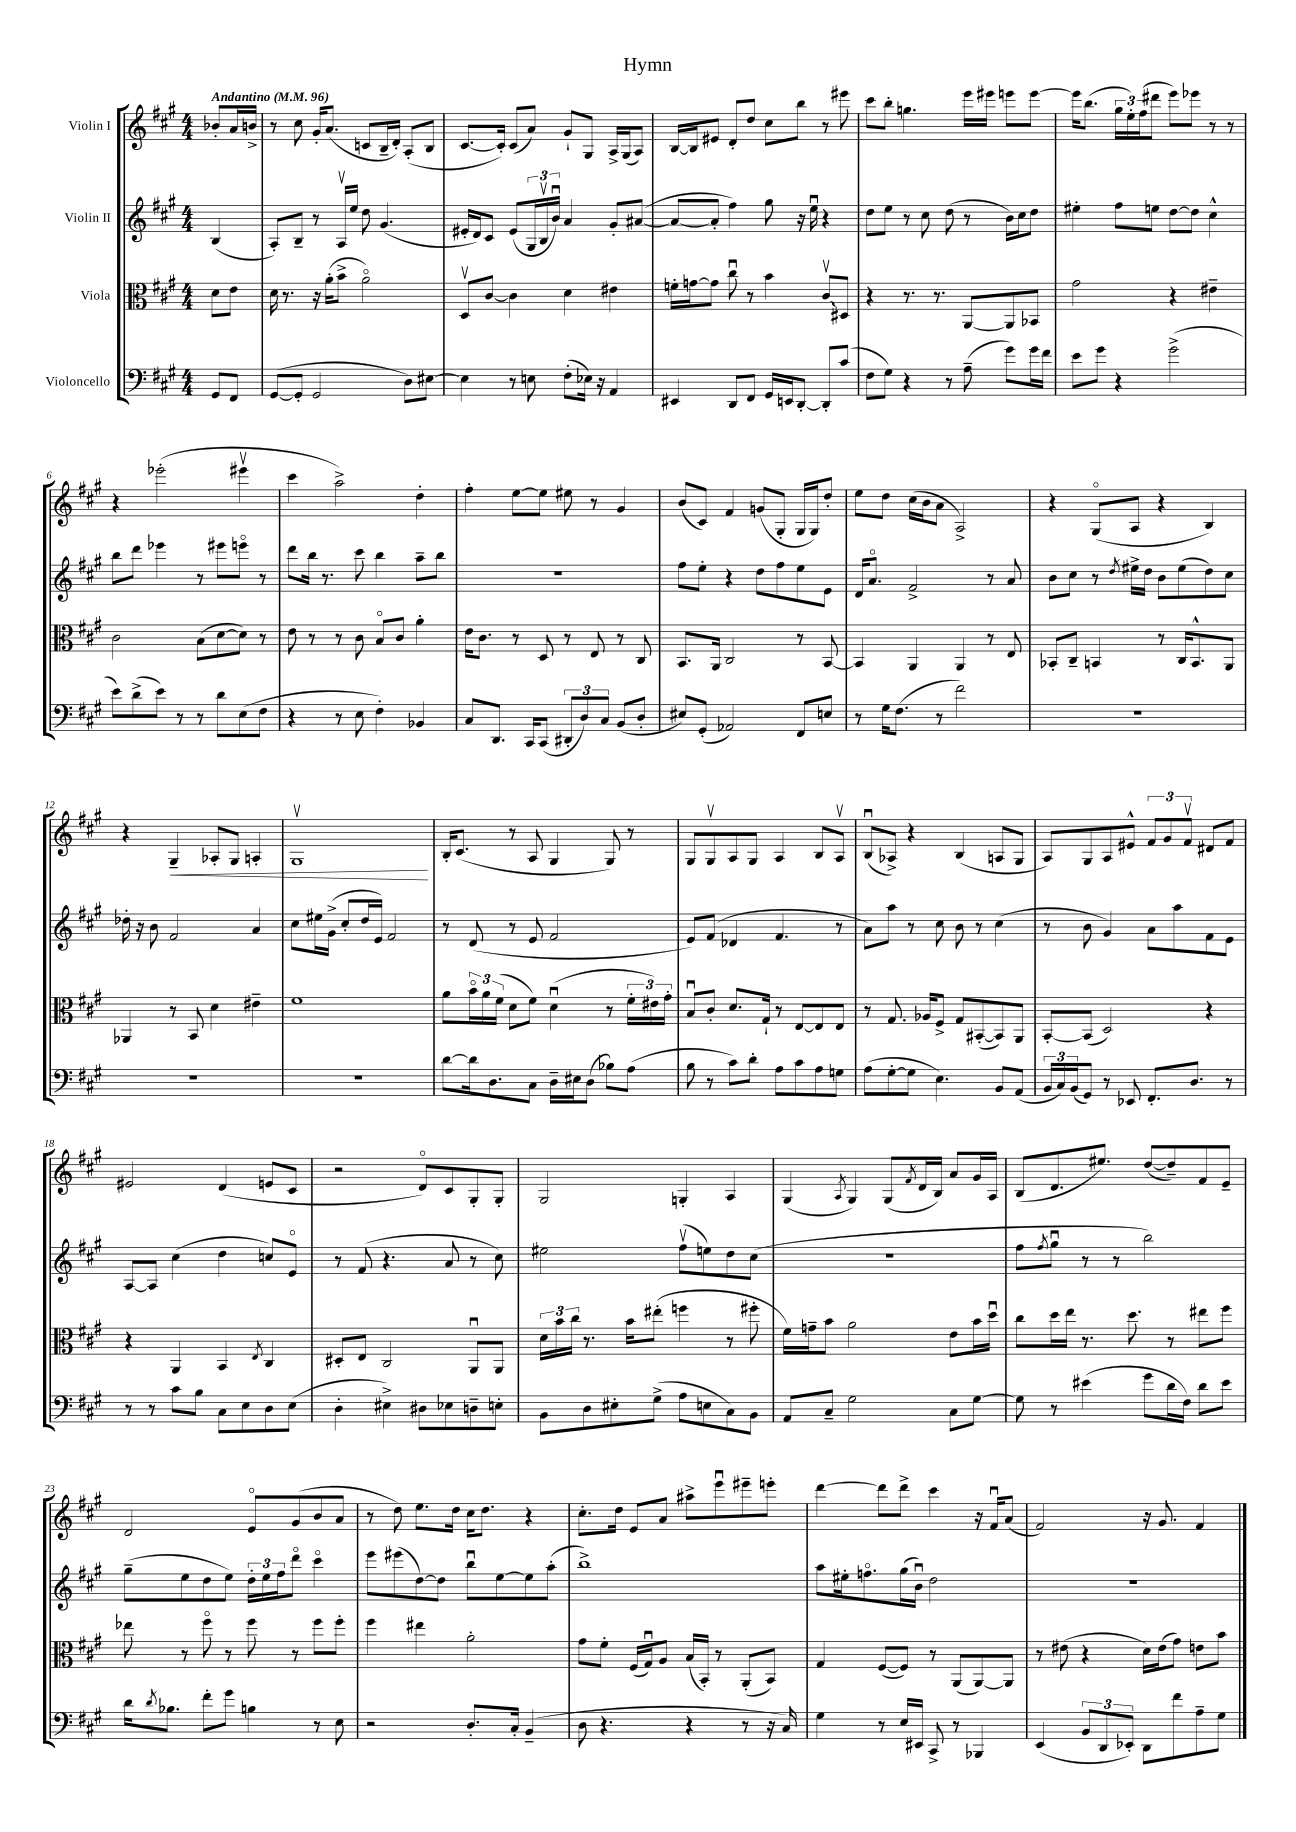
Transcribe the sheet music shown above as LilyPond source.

\header { title = "Hymn" }
<<
\new StaffGroup <<
\new Staff = "s0" \with { instrumentName = "Violin I" } {
    \clef treble \key a \major \numericTimeSignature \time 4/4 \partial 4 \tempo "Andantino" 4 = 96
    bes'8-. a'16 b'16-> |
    r8 cis''8 gis'16-. a'8.( c'8 b16-- d'16-.) a8-.( b8 |
    cis'8.~ cis'16-.) cis'8( a'8) gis'8-! gis8 a16-> gis16( a8) |
    b16~ b16 eis'8 d'8-. d''8 cis''8 b''8 r8 eis'''8 |
    cis'''8 b''8-. g''4. e'''16 eis'''16 e'''8 e'''8~ |
    e'''16 b''8.( \tuplet 3/2 { gis''16 e''16-.) fis''16( } dis'''8 e'''8) ees'''8 r8 r8 |
    r4 ees'''2-.( eis'''4\upbow |
    cis'''4 a''2->) d''4-. |
    fis''4-. e''8~ e''8 eis''8 r8 gis'4 |
    b'8( cis'8) fis'4 g'8( gis8-. gis16 gis16) d''8-. |
    e''8 d''8 cis''16( b'16 a'8 a2->) |
    r4 gis8\flageolet( a8 r4 b4) |
    r4 gis4--\< aes8-. gis8 a4-. |
    gis1\upbow\! |
    b16-. cis'8.( r8 a8 gis4 gis8) r8 |
    gis8 gis8\upbow a8 gis8 a4 b8 a8\upbow |
    b8\downbow( aes8->) r4 b4( a8 gis8 |
    a8) gis8 a8 eis'8-^ \tuplet 3/2 { fis'8 gis'8 fis'8\upbow } dis'8 fis'8 |
    eis'2 d'4( e'8 cis'8 |
    r2 d'8\flageolet) cis'8 gis8-. gis8-. |
    gis2 g4-. a4 |
    gis4( \acciaccatura { a8 } gis4) gis8( \acciaccatura { fis'8 } d'16 b16) a'8 gis'16 a16 |
    b8( d'8. eis''8.) d''8~( d''8--) fis'8 e'8-- |
    d'2 e'8\flageolet gis'8( b'8 a'8 |
    r8 d''8) e''8. d''16 cis''16 d''8. r4 |
    cis''8.-. d''16 e'8 a'8 ais''8-> e'''8\downbow eis'''8-- e'''8-. |
    d'''4~ d'''8 d'''8-> cis'''4 r16 fis'16\downbow a'8( |
    fis'2) r16 gis'8. fis'4 \bar "|." |
}
\new Staff = "s1" \with { instrumentName = "Violin II" } {
    \clef treble \key a \major \numericTimeSignature \time 4/4 \partial 4
    b4( |
    a8-.) b8-- r8 a16\upbow e''16 d''8 gis'4.( |
    eis'16-. d'16) cis'8 eis'8( \tuplet 3/2 { gis16 b16\upbow b'16\downbow) } a'4 gis'8-. ais'8~( |
    ais'8~ ais'8-. fis''4) gis''8 r16 e''16\downbow r4 |
    d''8 e''8 r8 cis''8 d''8( r8 b'16) cis''16 d''8 |
    eis''4-. fis''8 e''8 d''8~ d''8 cis''4-^ |
    b''8 d'''8 ees'''4 r8 eis'''8 e'''8\flageolet r8 |
    d'''8 b''16 r8. cis'''8 b''4 a''8-- b''8 |
    R1 |
    fis''8 e''8-. r4 d''8 fis''8 e''8 e'8 |
    d'16 a'8.\flageolet fis'2-> r8 a'8 |
    b'8 cis''8 r8 \acciaccatura { d''8 } eis''16-> d''16 b'8 eis''8( d''8) cis''8 |
    des''16-. r16 b'8 fis'2 a'4 |
    cis''8 eis''16 gis'16->( cis''8-. d''16 e'16) fis'2 |
    r8 d'8( r8 e'8 fis'2 |
    e'8) fis'8( des'4 fis'4. r8 |
    a'8) a''8 r8 cis''8 b'8 r8 cis''4( |
    r8 b'8 gis'4) a'8 a''8 fis'8 e'8 |
    a8~ a8 cis''4( d''4 c''8) e'8\flageolet |
    r8 fis'8( r4. a'8 r8 cis''8) |
    eis''2 fis''8\upbow( e''8) d''8 cis''8( |
    R1 |
    fis''8 \acciaccatura { fis''8 } gis''8\downbow r8 r8 b''2) |
    gis''8--( e''8 d''8 e''8) \tuplet 3/2 { d''16-. e''16 fis''16 } d'''8\flageolet cis'''4\flageolet |
    e'''8 eis'''8( d''8~) d''8 b''8\downbow e''8~ e''8 a''8-.( |
    b''1->) |
    a''8 eis''16-. f''8.\flageolet gis''16( b'16\downbow) d''2 |
    R1 \bar "|." |
}
\new Staff = "s2" \with { instrumentName = "Viola" } {
    \clef alto \key a \major \numericTimeSignature \time 4/4 \partial 4
    d'8 e'8 |
    d'16 r8. r16 a'16-.( b'8-> a'2\flageolet) |
    d8\upbow cis'8~ cis'4 d'4 eis'4 |
    f'16-. g'16~ g'8 cis''8\downbow r8 b'4 \once \override Glissando.style = #'zigzag cis'8\upbow\glissando dis8 |
    r4 r8. r8. a,8~ a,8 bes,8 |
    gis'2 r4 eis'4-- |
    cis'2 b8( d'8~ d'8) r8 |
    e'8 r8 r8 cis'8 b8\flageolet cis'8 a'4-. |
    e'16 cis'8. r8 d8 r8 e8 r8 cis8 |
    b,8. a,16 cis2 r8 b,8~ |
    b,4 a,4 a,4 r8 e8 |
    bes,8-. cis8-- b,4 r8 cis16 b,8.-^ a,8 |
    aes,4 r8 b,8 d'4 eis'4-- |
    fis'1 |
    a'8 \tuplet 3/2 { b'16\flageolet a'16 fis'16( } d'8 fis'8) d'4\downbow( r8 \tuplet 3/2 { fis'16-. eis'16) gis'16-. } |
    b8\downbow cis'8-. d'8. gis16-! r8 e8~ e8 e8 |
    r8 gis8. aes16 fis8-> gis8 bis,8~-.( bis,8) a,8 |
    b,8~-. b,8( d2) r4 |
    r4 a,4 b,4 \acciaccatura { e8 } cis4 |
    dis8-. e8 cis2 a,8\downbow a,8 |
    \tuplet 3/2 { d'16 b'16 cis''16 } r8. b'16 eis''8-.( f''4 r8 fis''8-. |
    fis'16) g'16-- b'8 a'2 e'8 b'16 d''16\downbow |
    cis''8 d''16 e''16 r8. d''8. r8 eis''8 fis''8 |
    ees''8 r8 fis''8\flageolet r8 fis''8 r8 fis''8 fis''8-. |
    fis''4 eis''4 a'2-. |
    gis'8 fis'8-. fis16( gis16\downbow) a8 b16( b,16-.) r8 a,8-.( b,8) |
    gis4 fis8~( fis8) r8 a,8( a,8~) a,8 |
    r8 eis'8( r4 d'16) eis'16( gis'8) e'8 b'8 \bar "|." |
}
\new Staff = "s3" \with { instrumentName = "Violoncello" } {
    \clef bass \key a \major \numericTimeSignature \time 4/4 \partial 4
    gis,8 fis,8 |
    gis,8~( gis,8-. gis,2 d8) eis8~ |
    eis4 r8 e8 fis8-.( ees16) r16 a,4 |
    eis,4 d,8 fis,8 gis,16 e,16 d,8~-. d,8-. cis'8( |
    fis8 gis8) r4 r8 a8--( gis'8) gis'16 fis'16 |
    e'8 gis'8 r4 gis'2->( |
    e'8) d'8->( e'8) r8 r8 d'8 e8( fis8 |
    r4 r8 e8 fis4-.) bes,4 |
    cis8 d,8. cis,16 cis,8( \tuplet 3/2 { dis,8-. d8) cis8 } b,8( d8-. |
    eis8) gis,8-.( aes,2) fis,8 e8 |
    r8 gis16 fis8.( r8 fis'2) |
    R1 |
    R1 |
    R1 |
    d'8~ d'16 d8. cis8 d16-- eis16 d8( bes8) a8( |
    b8 r8 cis'8) d'8-. a8 cis'8 a8 g8 |
    a8( gis8~-. gis8 e4.) b,8 a,8( |
    \tuplet 3/2 { b,16 cis16) b,16( } gis,8) r8 ees,8 fis,8.-. d8. r8 |
    r8 r8 cis'8 b8 cis8 e8 d8 e8( |
    d4-. eis4->) dis8 ees8 d8-- e8-. |
    b,8 d8 eis8-. gis8->( a8 e8 cis8) b,8 |
    a,8 cis8-- gis2 cis8 gis8~ |
    gis8 r8 eis'4( gis'8 d'16 fis16) d'8 eis'8 |
    d'16 \acciaccatura { d'8 } bes8. fis'8-. gis'8 b4 r8 e8 |
    r2 d8.-. cis16-. b,4--( |
    d8 r4. r4 r8 r16 cis16) |
    gis4 r8 e16 eis,16 cis,8-> r8 bes,,4 |
    e,4( \tuplet 3/2 { b,8 d,8 ees,8-.) } d,8 fis'8 a8-- gis8 \bar "|." |
}
>>
>>
